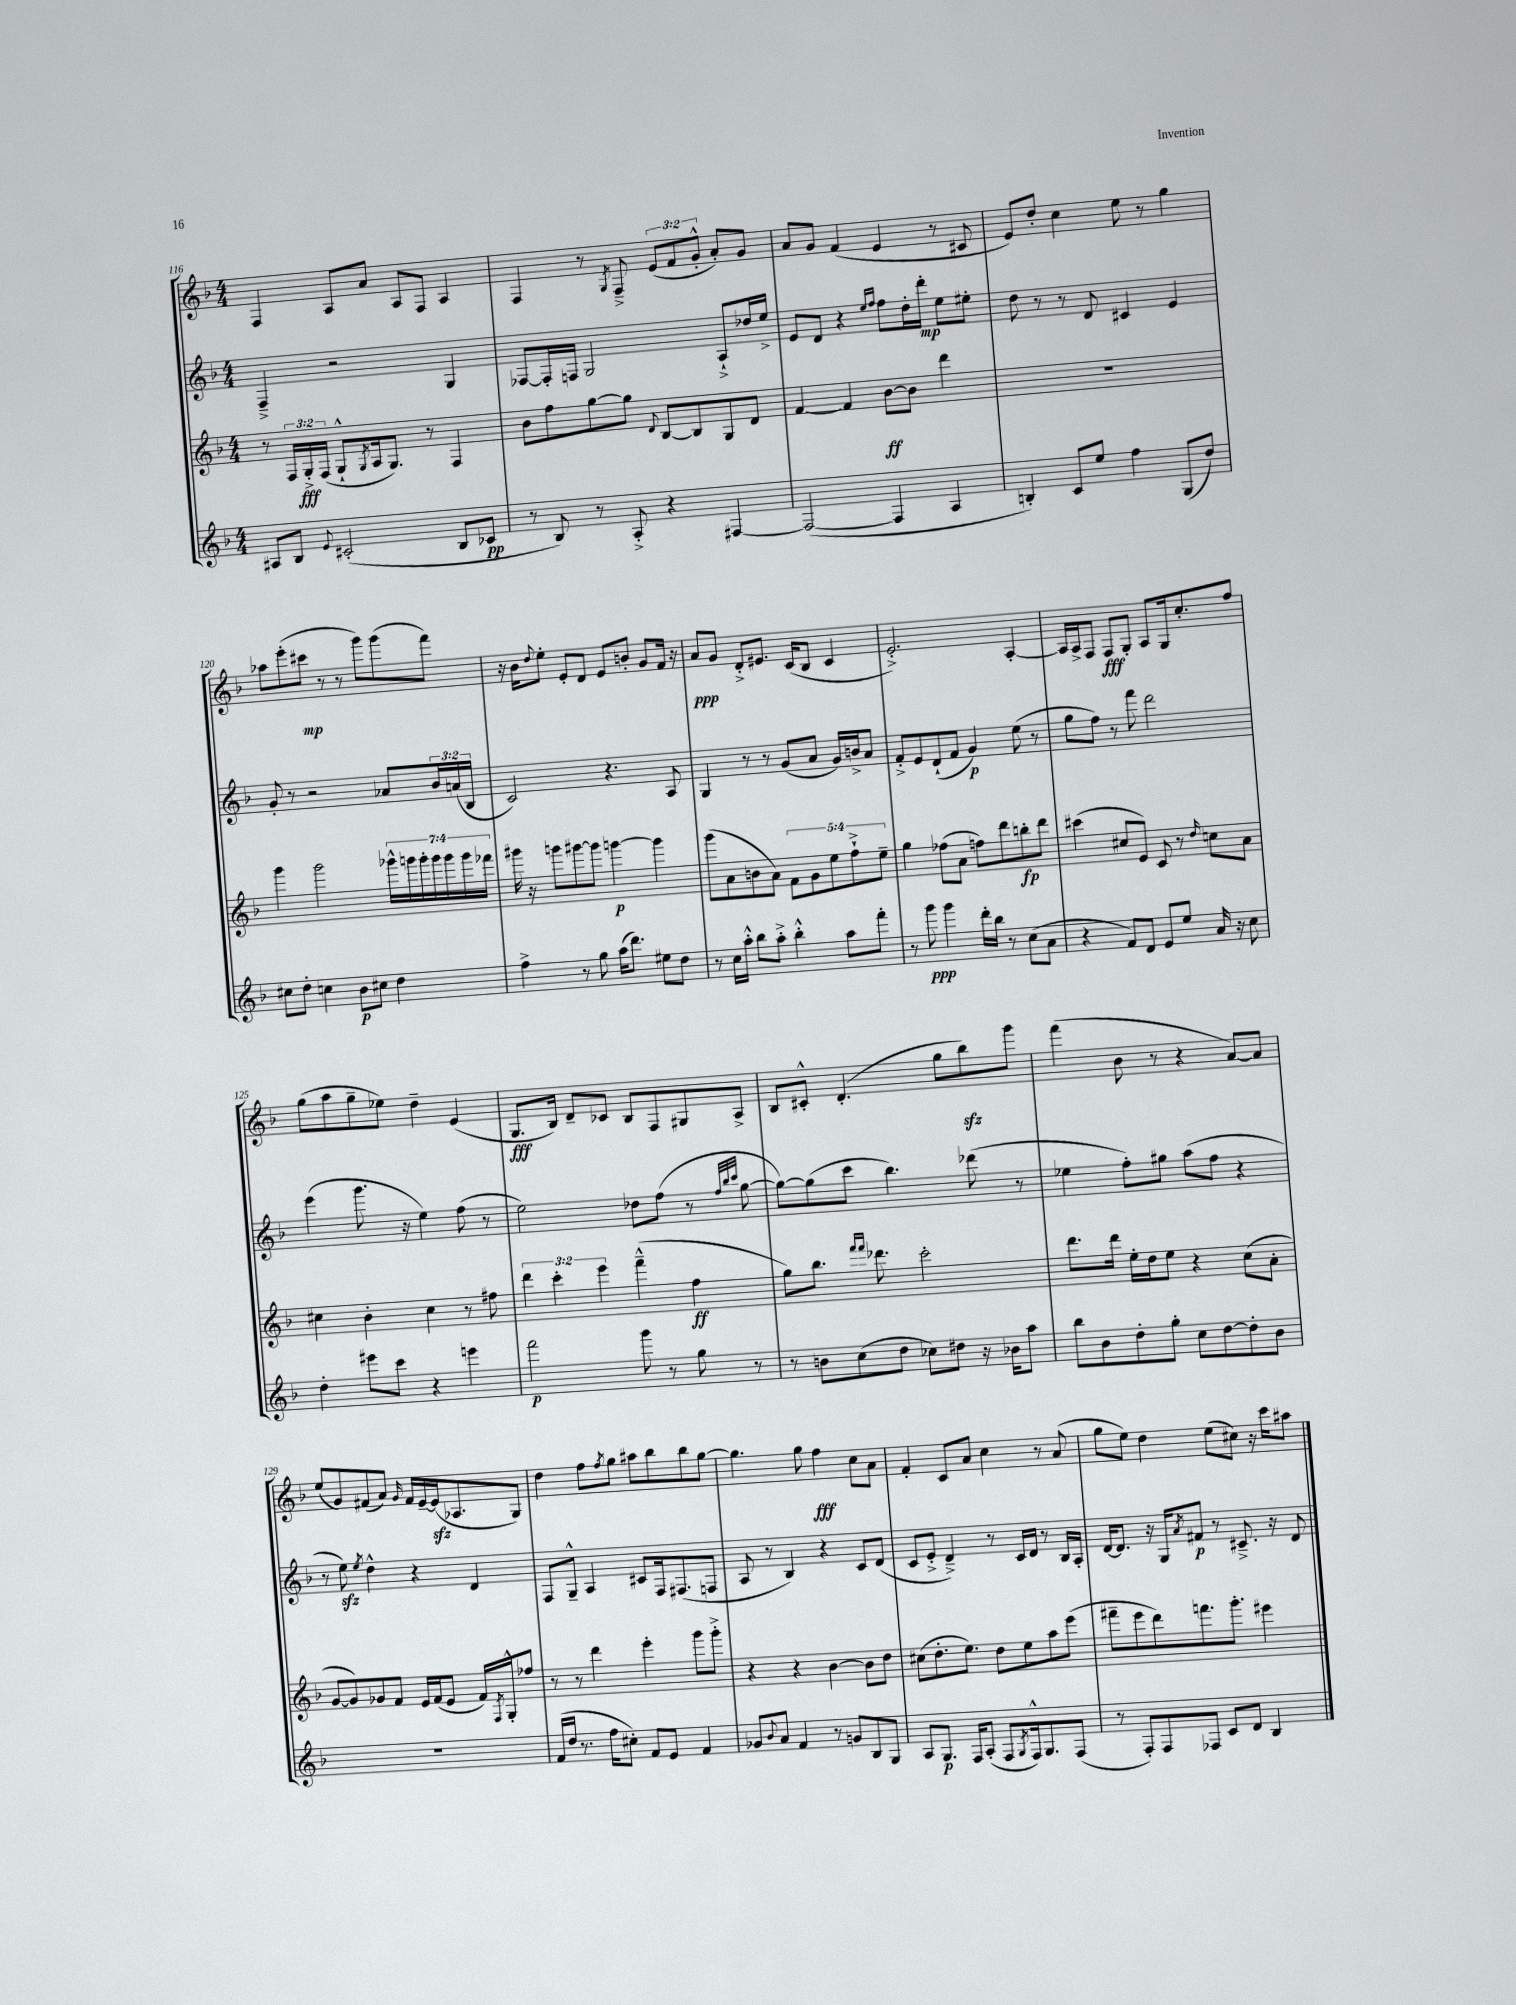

**kern	**kern	**kern	**kern
*staff4	*staff3	*staff2	*staff1
*clefG2	*clefG2	*clefG2	*clefG2
*k[b-]	*k[b-]	*k[b-]	*k[b-]
*M4/4	*M4/4	*M4/4	*M4/4
8A#	8r	4F~^	4F
8B-	24F	.	.
.	24G'^	.	.
.	(24F	.	.
8qqe	.	.	.
(2c#'	8G`^^	2r	8A
.	8qG	.	.
.	16A	.	8a
.	8.G)	.	.
.	.	.	8A
.	8r	.	8F
8B-	4F	4G	4A
8c-	.	.	.
=	=	=	=
8r	8b-	[8F-	4F
8B-)	8ff	16F-']	.
.	.	16F	.
8r	[8gg	2G	8r
.	.	.	8qG
8A'^	8gg]	.	8F~^
.	8qqd	.	.
4r	[8B-	.	(12e
.	.	.	12f
.	8B-]	.	.
.	.	.	12g'^^
[4F#	8G	8A`^	8a')
.	8d	16dd-	8g
.	.	16ee^	.
=	=	=	=
(2F#_	[4f	8e	8a
.	.	8d	8g
.	4f]	4r	(4f
.	.	16qqee	.
.	.	16qqff	.
4F#]	[8b-	8ff	4e
.	8b-]	16dd'	.
.	.	16ddd'	.
4A	4ddd	8ee	8r
.	.	8ee#'	8c#
=	=	=	=
4B')	1r	8dd	8e)
.	.	8r	8dd'
8c	.	8r	4cc
8ee	.	8d	.
4ff	.	4c#	8ee
.	.	.	8r
(8G	.	4e	4gg
8dd)	.	.	.
=	=	=	=
8cc#	4ggg	8g'	8aa-
8dd'	.	8r	(8eee'
4cc	2ggg	2r	8ccc#
.	.	.	8r
8b-	.	.	8r
8cc#	.	.	8ggg)
4dd	28ggg-^^	8a-	(8ggg
.	28ggg	.	.
.	28ggg'	.	.
.	28ggg	.	.
.	.	24b-	8fff)
.	28ggg	.	.
.	.	(24a	.
.	28ggg	.	.
.	.	24B-	.
.	28fff-	.	.
=	=	=	=
4ff^	16ggg#	2c)	16r
.	16r	.	16b-
.	.	.	8qqdd
.	8ggg	.	8ee'
8r	[8ggg#	.	8e'
8gg	8ggg#]	.	8d
(16aa	[4ggg	4.r	8e
8.ddd)	.	.	.
.	.	.	8b'
8ee#	4ggg]	.	8g
8dd	.	8A	16f
.	.	.	16r
=	=	=	=
8r	(8ggg	4G	8a
16cc	8a	.	8g
16aa'^^	.	.	.
8bb-	8b	8r	8d'^
8aa'^	8a)	8r	8.e#
4bb-'^^	10f	(8g	.
.	.	.	(16c
.	10g	.	.
.	.	8a	8B-
.	10ee	.	.
8aa	.	16g)	4c
.	10ff`^	.	.
.	.	16b^	.
8fff'	.	8a	.
.	10ee~	.	.
=	=	=	=
8r	4gg	8f'^	2.e'^)
8ggg	.	8e	.
4ggg	(8ff-	(8d`	.
.	8a	8f	.
16ddd'	8ff)	4g)	.
16bb-	.	.	.
8r	8ddd	.	.
(8cc	8bb'	(8ee	[4A'
8a	8ddd	8r	.
=	=	=	=
4r	(4ccc#	8gg	16A]
.	.	.	16A^
.	.	8ff)	8F
8f)	8cc#	8r	8F
8d	8e)	8fff	8G'
8e	8c	2ddd	8A
8ee	8r	.	16G
.	.	.	8.cc'
.	16qqdd	.	.
16a	8cc	.	.
16r	.	.	.
8cc	8a	.	8ff
=	=	=	=
4dd'	4cc#	(4eee	(8gg
.	.	.	8aa
8eee#	4b-'	8.ggg	8gg~
8ccc	.	.	8ee-)
.	.	16r	.
4r	4cc#	4ee)	4dd~
4eee	8r	(8ff	(4e
.	8ff#	8r	.
=	=	=	=
2fff	6ddd	2ee)	8.G
.	6ccc'	.	.
.	.	.	16B-)
.	.	.	8d~
.	6eee	.	.
.	.	.	8c-
8ggg	(4fff~^^	8dd-	8B-
8r	.	(8ff	8F
8gg	4ff	8r	8G#
.	.	32qqff	.
.	.	32qqbb-	.
.	.	32qqccc	.
8r	.	[8gg	8A^
=	=	=	=
8r	8gg)	8gg_)	8B-
8b	8.bb-	(8gg]	8c#'^^
(8cc	.	8ccc	(4.d'
.	16qqfff	.	.
.	16qqfff	.	.
.	8.ddd-	.	.
8dd	.	4.bb-)	.
8cc-)	2ccc'	.	.
8dd#	.	.	8gg
16r	.	(8ddd-	8bb-)
16b-	.	.	.
8aa	.	8r	8ggg
=	=	=	=
8bb-	8.ddd	4ee-	(4fff
8b-	.	.	.
.	16ddd	.	.
8dd'	16ee'	8ff')	8b-
.	16dd	.	.
8gg'	8ee	8gg#	8r
8cc	4r	(8aa	4r
[8dd	.	8ff	.
8dd']	(8cc	4r	[8a)
8b-	8a'	.	8a]
=	=	=	=
1r	[8g	8r	(8ee
.	8g])	8ee)	8g)
.	.	8qee	.
.	8g-	4dd^^	(8f#
.	8f	.	8a)
.	.	.	16qqg
.	16e	4r	16f#
.	(16f	.	[16e~
.	8e	.	(16e]
.	.	.	8.A-
.	16f)	4d	.
.	8qF	.	.
.	16G'^^	.	.
.	8ff-	.	8G)
=	=	=	=
(16f	8r	8F	4dd
16dd	.	.	.
8.r	8r	8G~^^	.
.	4ddd	4A	8ff
16ff	.	.	.
.	.	.	8qff
8cc#')	.	.	8gg
8f	4eee'	8c#	8aa#
8e	.	16F	8bb-
.	.	(8.F#	.
4f	8ggg	.	8bb-
.	8ggg'^	8F	[8gg
=	=	=	=
8g-	4r	8A	4.gg]
8qqb-	.	.	.
8a	.	8r	.
4f	4r	4B-)	.
.	.	.	8gg
8r	[4b-	4r	4ff
8g	.	.	.
8B-	8b-]	8c	8cc
8G	8dd	(8d	8a
=	=	=	=
8A	(8cc#	8c	4f'
8.G	8.dd'	8e'^	.
.	.	4d~^)	8c
16F	8.ee)	.	.
(8A'	.	.	8a
8F	8dd	8r	4cc
8qG	.	.	.
16F^^)	8ee	16c	.
8.G	.	16d	.
.	8aa	8r	8r
(8F	(8eee	16B-	(8a
.	.	16A'	.
=	=	=	=
8r	8fff#~	[16d	8gg
.	.	8.d]	.
8F')	8eee	.	8ee)
8F	8ddd)	16r	4dd
.	.	16G	.
.	.	8qa	.
8F-	8.fff	8f#	.
8c	.	8r	(8ee
.	8.ggg'	.	.
8d	.	8.c#~^	8cc#)
4B-	4eee#	.	16r
.	.	16r	16ccc
.	.	8d	8aa#
==	==	==	==
*-	*-	*-	*-
